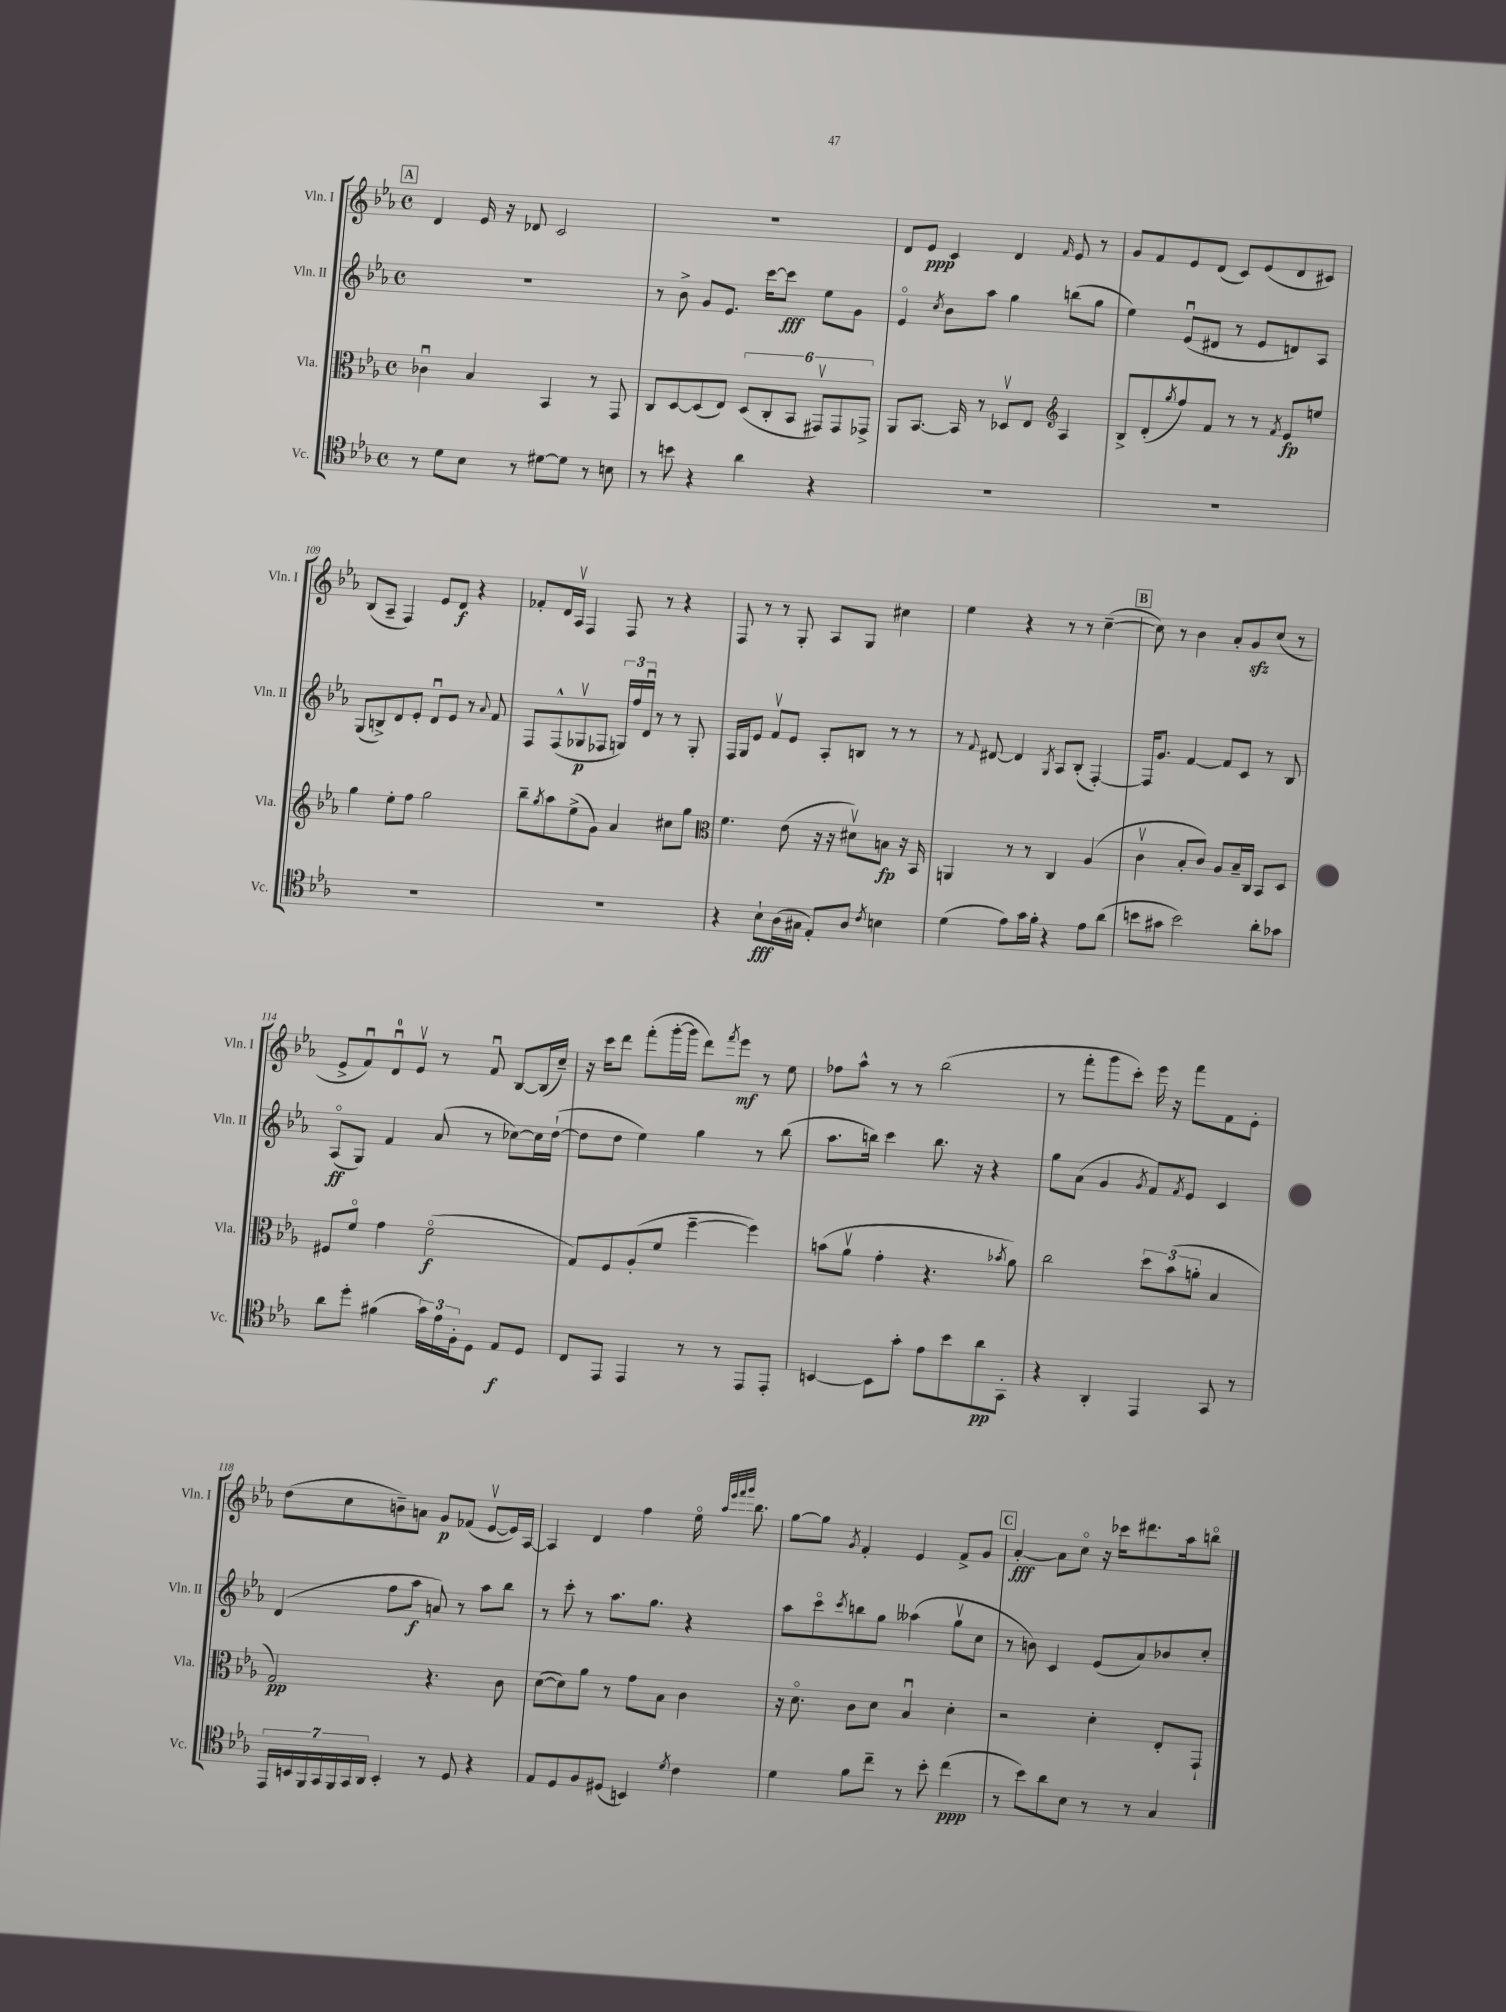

**kern	**dynam	**kern	**dynam	**kern	**dynam	**kern	**dynam
*part4	*part4	*part3	*part3	*part2	*part2	*part1	*part1
*staff4	*staff4	*staff3	*staff3	*staff2	*staff2	*staff1	*staff1
*I"Vc.	*	*I"Vla.	*	*I"Vln. II	*	*I"Vln. I	*
*I'Vc.	*	*I'Vla.	*	*I'Vln. II	*	*I'Vln. I	*
*clefC4	*	*clefC3	*	*clefG2	*	*clefG2	*
*k[b-e-a-]	*	*k[b-e-a-]	*	*k[b-e-a-]	*	*k[b-e-a-]	*
*M4/4	*	*M4/4	*	*M4/4	*	*M4/4	*
*met(c)	*	*met(c)	*	*met(c)	*	*met(c)	*
!!LO:REH:place=s1:t=A
=105	=105	=105	=105	=105	=105	=105	=105
8r	.	4c-Xu\	.	1r	.	4d/	.
8d\L	.	.	.	.	.	.	.
8B-\J	.	4B-/	.	.	.	16e-/	.
.	.	.	.	.	.	16r	.
8r	.	.	.	.	.	8d-X/	.
[8d#X\L	.	4BB-/	.	.	.	2c/	.
8d#\J]	.	.	.	.	.	.	.
8r	.	8r	.	.	.	.	.
8Bn\	.	8GG/	.	.	.	.	.
=106	=106	=106	=106	=106	=106	=106	=106
8r	.	8C/L	.	8r	.	1r	.
8bn\	.	[8D/	.	8b-^\	.	.	.
4r	.	(8D/]	.	8g/L	.	.	.
.	.	8E-/J)	.	8.e-/J	.	.	.
4a-\	.	(12D/L	.	.	.	.	.
.	.	.	.	[16ccc\KL	.	.	.
.	.	12C'/	.	.	.	.	.
.	.	.	.	8ccc\J]	fff	.	.
.	.	12BB-/J	.	.	.	.	.
4r	.	12GG#Xv/L)	.	8ee-\L	.	.	.
.	.	12GG#/	.	.	.	.	.
.	.	.	.	8g\J	.	.	.
.	.	12GG-X^/J	.	.	.	.	.
=107	=107	=107	=107	=107	=107	=107	=107
1r	.	8AA-/L	.	4e-/	.	8d/L	.
.	.	[8.BB-/J	.	.	.	8e-/J	ppp
.	.	.	.	8qcc/	.	.	.
.	.	.	.	8b-\L	.	4c/	.
.	.	16BB-/]	.	.	.	.	.
.	.	8r	.	8aa-\J	.	.	.
.	.	8D-Xv/L	.	4gg\	.	4d/	.
.	.	8E-/J	.	.	.	.	.
*	*	*clefG2	*	*	*	*	*
.	.	.	.	.	.	16qqf/	.
.	.	4A-/	.	(8bbn\L	.	8e-/	.
.	.	.	.	8gg\J	.	8r	.
=108	=108	=108	=108	=108	=108	=108	=108
1r	.	8B-^/L	.	4ee-\)	.	8g/L	.
.	.	(8d'/	.	.	.	8f/	.
.	.	8qgg/	.	.	.	.	.
.	.	8ff/)	.	(8e-u/L	.	8e-/	.
.	.	8f/J	.	8d#X/J	.	(8d/J	.
.	.	8r	.	8r	.	8c/L)	.
.	.	8r	.	8e-/L	.	(8e-/	.
.	.	8qf/	.	.	.	.	.
.	.	8e-/L	fp	8dn/)	.	8d/	.
.	.	8een/J	.	8A-/J	.	8c#X/J)	.
!!LO:LB:g=z
=109	=109	=109	=109	=109	=109	=109	=109
1r	.	4gg\	.	(8G/L	.	(8B-/L	.
.	.	.	.	8Bn^/)	.	8A-~/J	.
.	.	8ee-'\L	.	8d/	.	4F/)	.
.	.	8ff\J	.	8e-'/J	.	.	.
.	.	2gg\	.	8du/L	.	8e-/L	.
.	.	.	.	8e-/J	.	8d/J	f
.	.	.	.	8r	.	4r	.
.	.	.	.	8qqa-/	.	.	.
.	.	.	.	8f/	.	.	.
=110	=110	=110	=110	=110	=110	=110	=110
1r	.	8bb-~\L	.	8F/L	.	8f-X'/L	.
.	.	8qgg/	.	.	.	.	.
.	.	8aa-\	.	(8F^^/	.	16d/L	.
.	.	.	.	.	.	16A-v/JJ	.
.	.	(8ee-^\	.	8G-Xv/	p	4F/	.
.	.	8g\J)	.	8F-X/J	.	.	.
.	.	4a-/	.	24Gn/LL)	.	8F/	.
.	.	.	.	24ff/	.	.	.
.	.	.	.	24du/JJ	.	.	.
.	.	.	.	8r	.	8r	.
.	.	8cc#X\L	.	8r	.	4r	.
.	.	8gg\J	.	8G'/	.	.	.
=111	=111	=111	=111	=111	=111	=111	=111
*	*	*clefC3	*	*	*	*	*
4r	.	4.f\	.	16F/LL	.	8F/	.
.	.	.	.	16G/J	.	.	.
.	.	.	.	8e-/J	.	8r	.
8B-`\L	fff	.	.	8fv/L	.	8r	.
(16A-\L	.	(8e-\	.	8e-/J	.	8G'/	.
16G#X\JJ	.	.	.	.	.	.	.
8E-'/L)	.	16r	.	8A-'/L	.	8A-/L	.
.	.	16r	.	.	.	.	.
8A-/J	.	8d#Xv\L)	.	8Bn/J	.	8G/J	.
8qc/	.	.	.	.	.	.	.
4Bn\	.	8Bn\J	fp	8r	.	4cc#X\	.
.	.	16r	.	8r	.	.	.
.	.	16BB-/	.	.	.	.	.
=112	=112	=112	=112	=112	=112	=112	=112
(4d\	.	4AAn/	.	8r	.	4ee-\	.
.	.	.	.	8qqf/	.	.	.
.	.	.	.	[8d#X/	.	.	.
8e-\L)	.	8r	.	4d#/]	.	4r	.
16g\L	.	8r	.	.	.	.	.
16f'\JJ	.	.	.	.	.	.	.
.	.	.	.	8qG/	.	.	.
4r	.	4C/	.	8A-/L	.	8r	.
.	.	.	.	(8B-'/J	.	8r	.
8e-\L	.	(4A-/	.	[4F'/)	.	([4cc~\	.
(8a-\J	.	.	.	.	.	.	.
!!LO:REH:place=s1:t=B
=113	=113	=113	=113	=113	=113	=113	=113
8bn\L	.	4cv\	.	16F/KL]	.	8cc\])	.
.	.	.	.	8.g/J	.	.	.
8g#X\J	.	.	.	.	.	8r	.
2b\)	.	8B-'/L	.	[4f/	.	4b-\	.
.	.	8c/J)	.	.	.	.	.
.	.	8A-/L	.	8f/L]	.	8a-'/L	.
.	.	16B-~/L	.	8c/J	.	8gzz/	.
.	.	16C/JJ	.	.	.	.	.
8a-'\L	.	8BB-/L	.	8r	.	(8cc/J	.
8g-X\J	.	8D/J	.	8B-/	.	8r	.
!!LO:LB:g=z
=114	=114	=114	=114	=114	=114	=114	=114
8a-\L	.	8F#X/L	.	(8A-/L	ff	8e-^/L	.
8dd'\J	.	8f/J	.	8G/J)	.	8fu/)	.
(4f#X\	.	4g\	.	4f/	.	8du/	.
.	.	.	.	.	.	8e-v/J	.
24g\LL)	.	(2f\	f	(8a-/	.	8r	.
24e-\	.	.	.	.	.	.	.
24F'\J	.	.	.	.	.	.	.
8D\J	.	.	.	8r	.	8fu/	.
8E-/L	f	.	.	[8cc-X\L)	.	[8B-/L	.
8D/J	.	.	.	16cc-\L]	.	(16B-/L]	.
.	.	.	.	([16dd`\JJ	.	16cc~/JJ)	.
=115	=115	=115	=115	=115	=115	=115	=115
8C/L	.	8G/L)	.	8dd\L]	.	16r	.
.	.	.	.	.	.	16ccc\KL	.
8EE-/J	.	8F/	.	8dd\J	.	8ddd\J	.
4EE-/	.	(8A-'/	.	4ee-\)	.	(8fff'\L	.
.	.	8f/J	.	.	.	[16ggg'\L	.
.	.	.	.	.	.	16ggg\JJ]	.
8r	.	[4ff~\	.	4gg\	.	8ddd\L)	.
.	.	.	.	.	.	8qfff/	.
8r	.	.	.	.	.	8eee-\J	mf
8EE-/L	.	4ff\])	.	8r	.	8r	.
8EE-'/J	.	.	.	(8bb-\	.	8ee-\	.
=116	=116	=116	=116	=116	=116	=116	=116
[4BBn/	.	(8bn\L	.	8.aa-\L	.	8ff-X\L	.
.	.	8a-v\J	.	.	.	8aa-^^\J	.
.	.	.	.	16bbn\Jk)	.	.	.
8BB\L]	.	4g'\	.	4ccc\	.	8r	.
8g'\J	.	.	.	.	.	8r	.
8e-\L	.	4.r	.	8.bb\	.	(2bb-\	.
8b-\	.	.	.	.	.	.	.
.	.	.	.	16r	.	.	.
8a-\	pp	.	.	4r	.	.	.
.	.	8qb-X/	.	.	.	.	.
8GG'\J	.	8a-\)	.	.	.	.	.
=117	=117	=117	=117	=117	=117	=117	=117
4r	.	2cc\	.	8gg\L	.	8r	.
.	.	.	.	(8a-\J	.	8fff'\L	.
4AA-'/	.	.	.	4g/	.	8ggg\	.
.	.	.	.	.	.	8ccc'\J)	.
.	.	.	.	8qg/	.	.	.
4EE-/	.	12dd\L	.	8f/L)	.	16eee-\	.
.	.	.	.	.	.	16r	.
.	.	(12b-\	.	.	.	.	.
.	.	.	.	8qf/	.	.	.
.	.	.	.	8e-/J	.	8fff\L	.
.	.	12an'\J	.	.	.	.	.
8GG/	.	4B-/	.	4c/	.	8f\	.
8r	.	.	.	.	.	8e-'\J	.
!!LO:LB:g=z
=118	=118	=118	=118	=118	=118	=118	=118
28EE-/LL	.	2G/)	pp	(4d/	.	(8dd\L	.
28BBn/	.	.	.	.	.	.	.
28FF/	.	.	.	.	.	.	.
28GG/	.	.	.	.	.	.	.
.	.	.	.	.	.	8cc\	.
28FF/	.	.	.	.	.	.	.
28GG/	.	.	.	.	.	.	.
28AA-/JJ	.	.	.	.	.	.	.
4BB'/	.	.	.	8ff\L	.	8bn~\)	.
.	.	.	.	8aa-\J	f	8an\J	.
8r	.	4.r	.	8an/)	.	8g/L	p
8D/	.	.	.	8r	.	(8f-X/J	.
4r	.	.	.	8aa-\L	.	[8e-v/L	.
.	.	8c\	.	8bb-\J	.	16e-/L])	.
.	.	.	.	.	.	[16A-/JJ	.
=119	=119	=119	=119	=119	=119	=119	=119
8E-/L	.	([8d\L	.	8r	.	4A-/]	.
8D/	.	8d\])	.	8ccc'\	.	.	.
8F/	.	8a-\J	.	8r	.	4d/	.
(8D#X/J	.	8r	.	8.aa-\L	.	.	.
4BBn/)	.	8g\L	.	.	.	4ff\	.
.	.	.	.	8.gg\J	.	.	.
.	.	8B-\J	.	.	.	.	.
8qd/	.	.	.	.	.	.	.
4c\	.	4c\	.	4r	.	16ee-\	.
.	.	.	.	.	.	32qqaa-/LLL	.
.	.	.	.	.	.	32qqeee-/	.
.	.	.	.	.	.	32qqfff/	.
.	.	.	.	.	.	32qqggg/JJJ	.
.	.	.	.	.	.	8.bb-\	.
=120	=120	=120	=120	=120	=120	=120	=120
4d\	.	16r	.	8aa-\L	.	[8gg\L	.
.	.	8.d\	.	.	.	.	.
.	.	.	.	8ccc\	.	8gg\J]	.
.	.	.	.	8qccc/	.	8qg/	.
8f\L	.	8c\L	.	8bbn\	.	4f'/	.
8cc~\J	.	8d\J	.	8gg\J	.	.	.
8r	.	4B-u/	.	(4aa--X\	.	4e-/	.
8b-'\	.	.	.	.	.	.	.
(4cc\	ppp	4d'\	.	8ggv\L	.	8f^/L	.
.	.	.	.	8cc\J	.	8g/J	.
!!LO:REH:place=s1:t=C
=121	=121	=121	=121	=121	=121	=121	=121
8r	.	2r	.	8r	.	[4a-'/	fff
8b-\L)	.	.	.	8bn\)	.	.	.
8a-\	.	.	.	4c/	.	8a-\L]	.
8B-\J	.	.	.	.	.	8cc\J	.
8r	.	4d'\	.	(8e-/L	.	16r	.
.	.	.	.	.	.	16ccc-X\KL	.
8r	.	.	.	8a-/)	.	8.ddd#X\	.
4G/	.	8E-'/L	.	8b-X/	.	.	.
.	.	.	.	.	.	16aa-\k	.
.	.	8GG`/J	.	8cc'/J	.	8bbn\J	.
==	==	==	==	==	==	==	==
*-	*-	*-	*-	*-	*-	*-	*-
